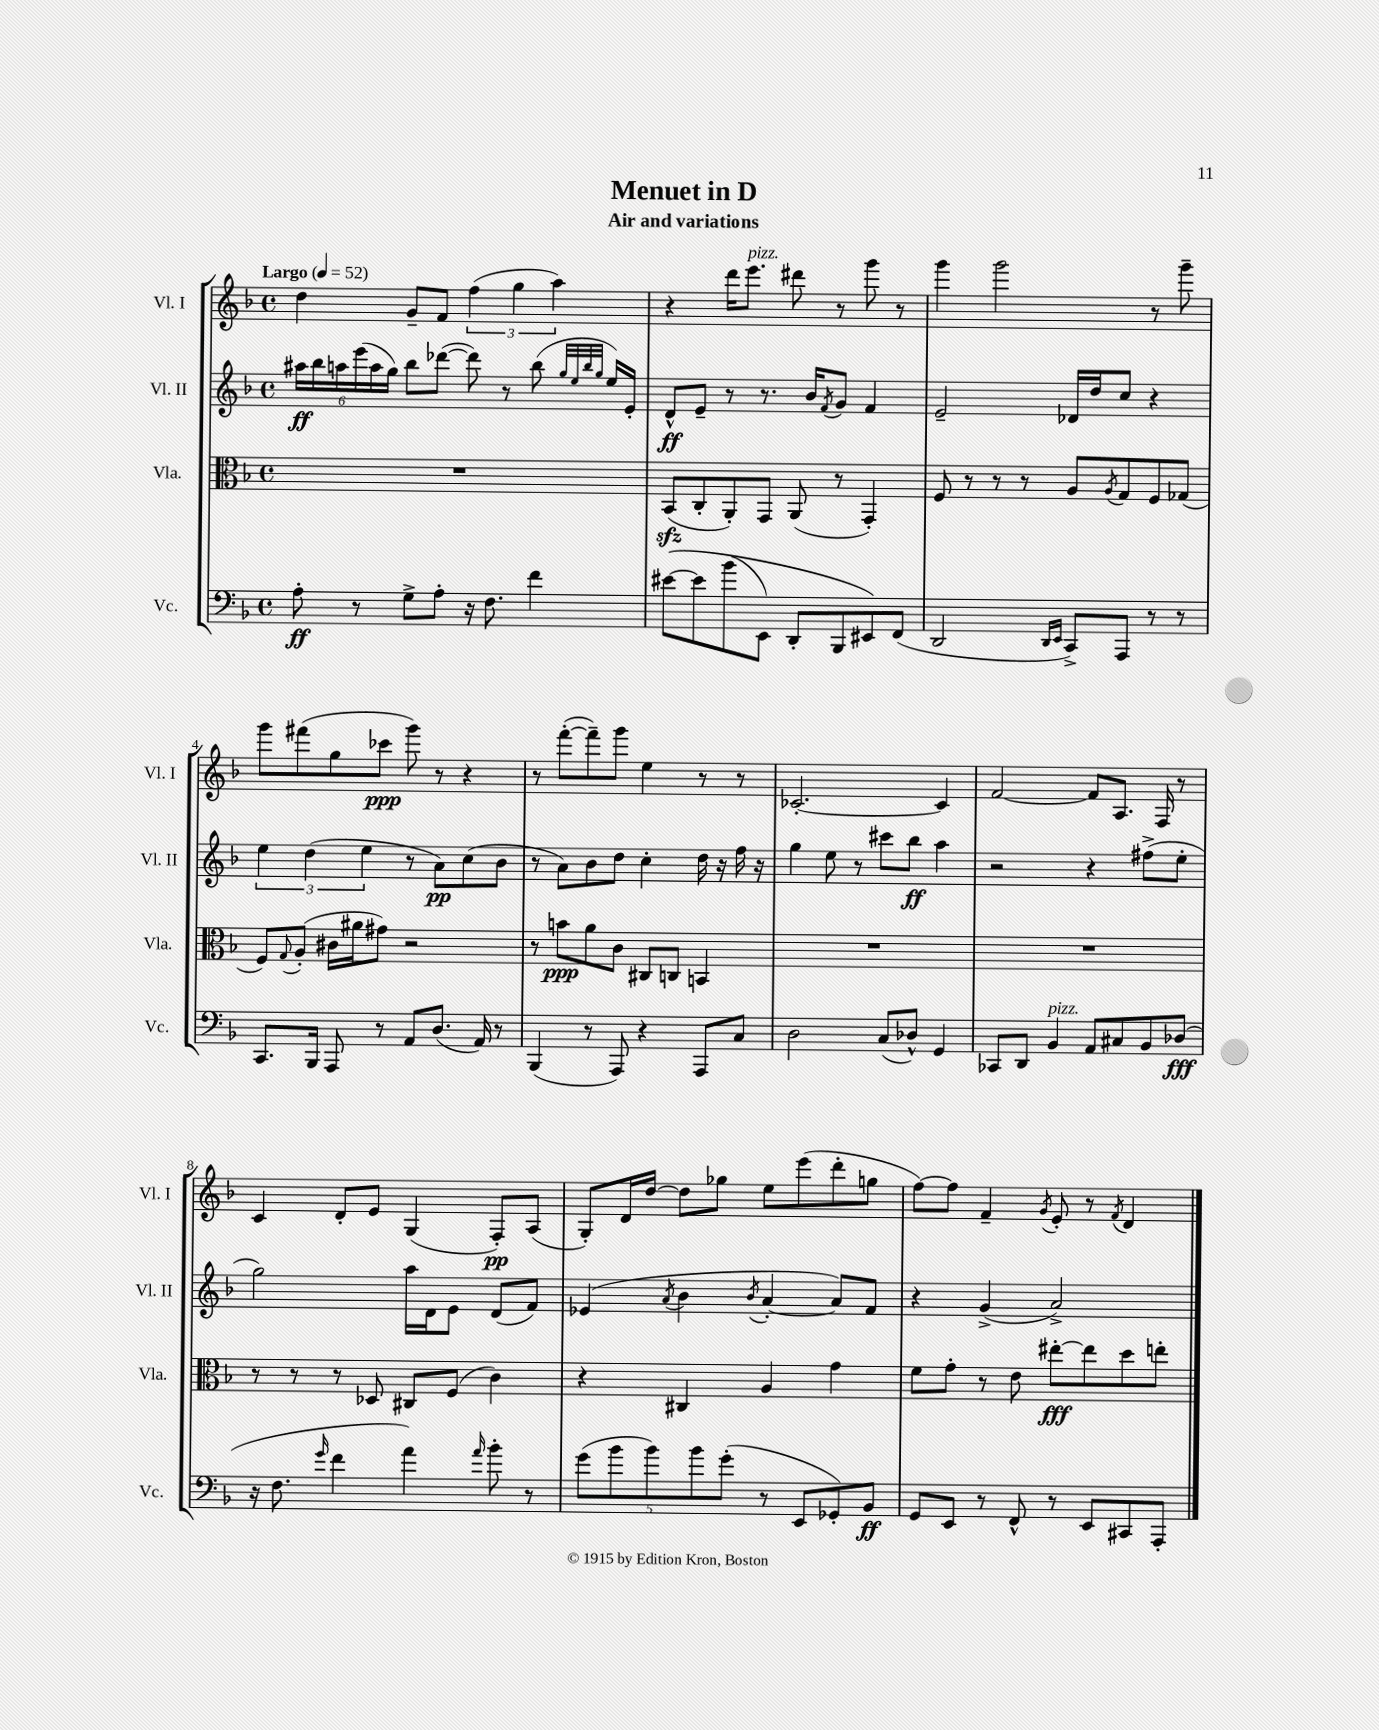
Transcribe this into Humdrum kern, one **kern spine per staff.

**kern	**dynam	**kern	**dynam	**kern	**dynam	**kern	**dynam
*part4	*part4	*part3	*part3	*part2	*part2	*part1	*part1
*staff4	*staff4	*staff3	*staff3	*staff2	*staff2	*staff1	*staff1
*I"Vc.	*	*I"Vla.	*	*I"Vl. II	*	*I"Vl. I	*
*I'Vc.	*	*I'Vla.	*	*I'Vl. II	*	*I'Vl. I	*
*clefF4	*	*clefC3	*	*clefG2	*	*clefG2	*
*k[b-]	*	*k[b-]	*	*k[b-]	*	*k[b-]	*
*M4/4	*	*M4/4	*	*M4/4	*	*M4/4	*
*met(c)	*	*met(c)	*	*met(c)	*	*met(c)	*
*MM52	*	*MM52	*	*MM52	*	*MM52	*
=1	=1	=1	=1	=1	=1	=1	=1
!	!	!	!	!	!	!LO:TX:a:B:t=Largo	!
8A'\	ff	1r	.	24aa#X\LL	ff	4dd\	.
.	.	.	.	24bb-\	.	.	.
.	.	.	.	24aan\	.	.	.
8r	.	.	.	(24eee\	.	.	.
.	.	.	.	24aa\	.	.	.
.	.	.	.	24gg\JJ)	.	.	.
8G^\L	.	.	.	8bb-\L	.	8g~/L	.
8A'\J	.	.	.	([8ddd-X\J	.	8f/J	.
16r	.	.	.	8ddd-\])	.	(6ff\	.
8.F\	.	.	.	.	.	.	.
.	.	.	.	8r	.	.	.
.	.	.	.	.	.	6gg\	.
4f\	.	.	.	(8bb-\	.	.	.
.	.	.	.	.	.	6aa\)	.
.	.	.	.	32qqgg/LLL	.	.	.
.	.	.	.	32qqee/	.	.	.
.	.	.	.	32qqbb-/	.	.	.
.	.	.	.	32qqgg/JJJ	.	.	.
.	.	.	.	16ee/LL)	.	.	.
.	.	.	.	16e'/JJ	.	.	.
=2	=2	=2	=2	=2	=2	=2	=2
([8e#X\L	.	(8BB-zz/L	.	8d^^/L	ff	4r	.
8e#\]	.	8C'/	.	8e~/J	.	.	.
(8b-\	.	8AA'/)	.	8r	.	16ddd\KL	.
!	!	!	!	!	!	!LO:TX:a:i:t=pizz.	!
.	.	.	.	.	.	8.eee\J	.
8EE\J)	.	8GG/J	.	8.r	.	.	.
8DD'/L	.	(8AA/	.	.	.	8ddd#X\	.
.	.	.	.	16b-/KL	.	.	.
.	.	.	.	8qf/	.	.	.
8BBB-/	.	8r	.	8g/J	.	8r	.
8EE#X/)	.	4GG'/)	.	4f/	.	8ggg\	.
(8FF/J	.	.	.	.	.	8r	.
=3	=3	=3	=3	=3	=3	=3	=3
2DD/	.	8F/	.	2e~/	.	4ggg\	.
.	.	8r	.	.	.	.	.
.	.	8r	.	.	.	2ggg\	.
.	.	8r	.	.	.	.	.
16qqDD/LL	.	.	.	.	.	.	.
16qqEE/JJ	.	.	.	.	.	.	.
8CC^/L)	.	8A/L	.	16d-X/LL	.	.	.
.	.	.	.	16dd/J	.	.	.
.	.	8qA/	.	.	.	.	.
8AAA/J	.	8G/	.	8cc/J	.	.	.
8r	.	8F/	.	4r	.	8r	.
8r	.	(8G-X/J	.	.	.	8ggg~\	.
!!LO:LB:g=z
=4	=4	=4	=4	=4	=4	=4	=4
8.CC/L	.	8F/L)	.	6ee\	.	8ggg\L	.
.	.	8qqG/	.	.	.	.	.
.	.	(8A'/J	.	.	.	(8fff#X\	.
.	.	.	.	(6dd\	.	.	.
16BBB-/Jk	.	.	.	.	.	.	.
8AAA/	.	16c#X\LL	.	.	.	8gg\	.
.	.	16a#X\J	.	.	.	.	.
.	.	.	.	6ee\	.	.	.
8r	.	8g#X\J)	.	.	.	8ccc-X\J	ppp
8AA/L	.	2r	.	8r	.	8ggg\)	.
(8.D/J	.	.	.	8a\L)	pp	8r	.
.	.	.	.	(8cc\	.	4r	.
16AA/)	.	.	.	.	.	.	.
8r	.	.	.	8b-\J	.	.	.
=5	=5	=5	=5	=5	=5	=5	=5
(4BBB-/	.	8r	.	8r	.	8r	.
.	.	8bn\L	ppp	8a\L)	.	([8fff'\L	.
8r	.	8a\	.	8b-\	.	8fff~\])	.
8AAA/)	.	8c\J	.	8dd\J	.	8ggg\J	.
4r	.	8C#X/L	.	4cc'\	.	4ee\	.
.	.	8Cn/J	.	.	.	.	.
8AAA/L	.	4BBn/	.	16dd\	.	8r	.
.	.	.	.	16r	.	.	.
8C/J	.	.	.	16ff\	.	8r	.
.	.	.	.	16r	.	.	.
=6	=6	=6	=6	=6	=6	=6	=6
2D\	.	1r	.	4gg\	.	[2.c-X'/	.
.	.	.	.	8ee\	.	.	.
.	.	.	.	8r	.	.	.
(8C/L	.	.	.	8ccc#X\L	.	.	.
8D-X^^/J)	.	.	.	8bb-\J	ff	.	.
4GG/	.	.	.	4aa\	.	4c-/]	.
=7	=7	=7	=7	=7	=7	=7	=7
8CC-X/L	.	1r	.	2r	.	[2f/	.
8DD/J	.	.	.	.	.	.	.
!LO:TX:a:i:t=pizz.	!	!	!	!	!	!	!
4BB-/	.	.	.	.	.	.	.
8AA/L	.	.	.	4r	.	8f/L]	.
8C#X/	.	.	.	.	.	8.A/J	.
8BB-/	.	.	.	(8ff#X^\L	.	.	.
.	.	.	.	.	.	16F/	.
(8D-X/J	fff	.	.	8ee'\J	.	8r	.
!!LO:LB:g=z
=8	=8	=8	=8	=8	=8	=8	=8
16r	.	8r	.	2gg\)	.	4c/	.
8.F\	.	.	.	.	.	.	.
.	.	8r	.	.	.	.	.
16qqg/	.	.	.	.	.	.	.
4f\	.	8r	.	.	.	8d'/L	.
.	.	8D-X/	.	.	.	8e/J	.
4a\)	.	8C#X/L	.	16aa\LL	.	(4G/	.
.	.	.	.	16d\J	.	.	.
.	.	(8F/J	.	8e\J	.	.	.
16qqa/	.	.	.	.	.	.	.
8b-'\	.	4c\)	.	(8d/L	.	8F'/L)	pp
8r	.	.	.	8f/J)	.	(8A/J	.
=9	=9	=9	=9	=9	=9	=9	=9
(10g\L	.	4r	.	(4e-X/	.	8G'/L)	.
10b-\	.	.	.	.	.	.	.
.	.	.	.	.	.	16d/L	.
.	.	.	.	.	.	[16dd/JJ	.
10b-\)	.	.	.	.	.	.	.
.	.	.	.	8qa/	.	.	.
.	.	4C#X/	.	4b-\	.	8dd\L]	.
10b-\	.	.	.	.	.	.	.
.	.	.	.	.	.	8gg-X\J	.
(10g'\J	.	.	.	.	.	.	.
.	.	.	.	8qb-/	.	.	.
8r	.	4A/	.	[4a'/	.	8ee\L	.
8EE/L	.	.	.	.	.	(8eee\	.
8GG-X'/)	.	4g\	.	8a/L])	.	8ddd'\	.
8BB-/J	ff	.	.	8f/J	.	8ggn\J	.
=10	=10	=10	=10	=10	=10	=10	=10
8GG/L	.	8f\L	.	4r	.	[8ff\L)	.
8EE/J	.	8g'\J	.	.	.	8ff\J]	.
8r	.	8r	.	(4g^/	.	4f~/	.
8FF^^/	.	8e\	.	.	.	.	.
.	.	.	.	.	.	8qg/	.
8r	.	[8ee#X'\L	fff	2a^/)	.	8e'/	.
8EE/L	.	8ee#\]	.	.	.	8r	.
.	.	.	.	.	.	8qf/	.
8CC#X/	.	8dd\	.	.	.	4d/	.
8AAA'/J	.	8een'\J	.	.	.	.	.
==	==	==	==	==	==	==	==
*-	*-	*-	*-	*-	*-	*-	*-
